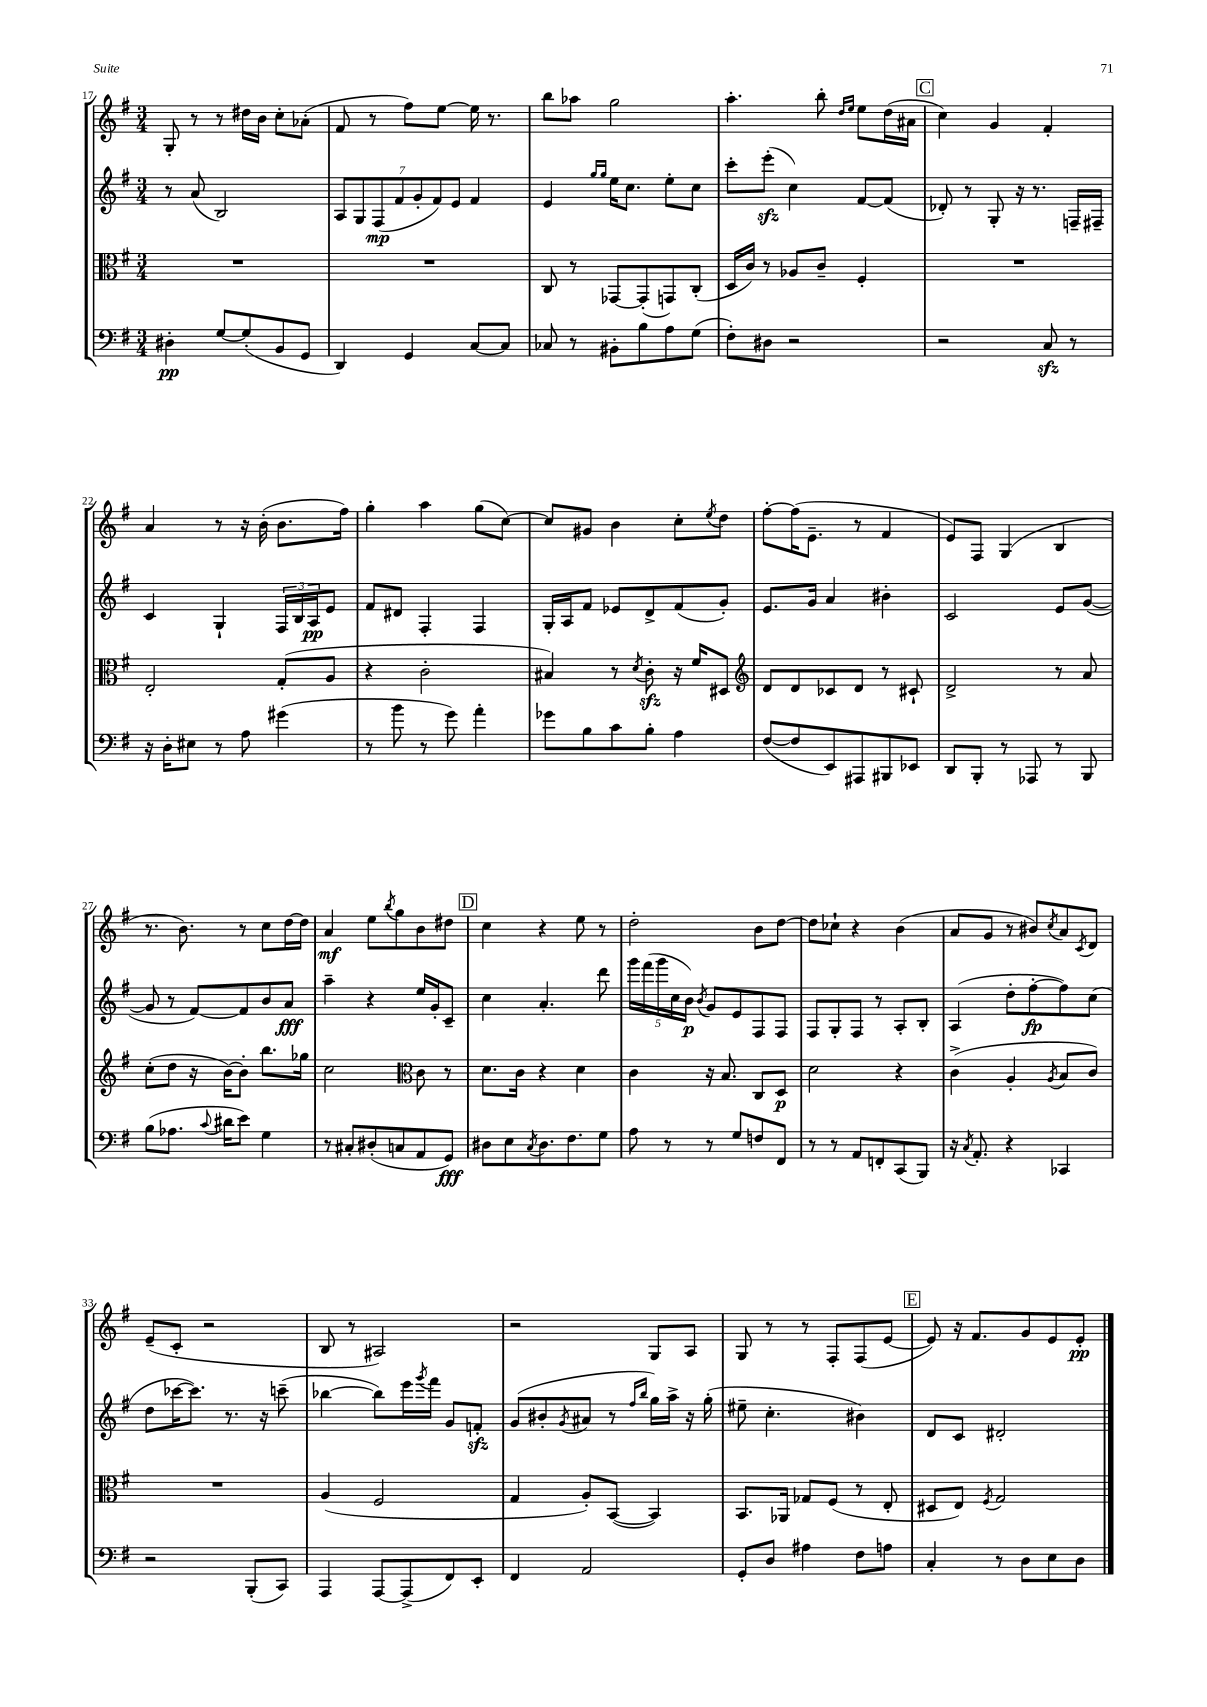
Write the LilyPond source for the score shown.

<<
\new StaffGroup <<
\new Staff = "s0" {
    \clef treble \key g \major \numericTimeSignature \time 3/4
    g8-. r8 r8 dis''16 b'16 c''8-. aes'8-.( |
    fis'8 r8 fis''8) e''8~ e''16 r8. |
    b''8 aes''8 g''2 |
    a''4.-. b''8-. \grace { d''16 e''16 } e''8 d''16( ais'16 |
    \mark \markup { \box "C" } c''4) g'4 fis'4-. |
    a'4 r8 r16 b'16-.( b'8. fis''16) |
    g''4-. a''4 g''8( c''8~) |
    c''8 gis'8 b'4 c''8-. \acciaccatura { e''8 } d''8 |
    fis''8~-. fis''16( e'8.-- r8 fis'4 |
    e'8) fis8 g4( b4 |
    r8. b'8.) r8 c''8 d''16~ d''16 |
    a'4\mf e''8 \acciaccatura { b''8 } g''8 b'8 dis''8 |
    \mark \markup { \box "D" } c''4 r4 e''8 r8 |
    d''2-. b'8 d''8~ |
    d''8 ces''8-! r4 b'4( |
    a'8 g'8 r8 bis'8) \acciaccatura { c''8 } a'8 \acciaccatura { c'8 } d'8 |
    e'8--( c'8-. r2 |
    b8 r8 ais2) |
    r2 g8 a8 |
    g8 r8 r8 fis8-. fis8( e'8~ |
    \mark \markup { \box "E" } e'8) r16 fis'8. g'8 e'8 e'8-.\pp \bar "|." |
}
\new Staff = "s1" {
    \clef treble \key g \major \numericTimeSignature \time 3/4
    r8 a'8( b2) |
    \tuplet 7/4 { a8 g8 fis8\mp( fis'8 g'8-. fis'8) e'8 } fis'4 |
    e'4 \grace { g''16 g''16 } e''16 c''8. e''8-. c''8 |
    c'''8-. e'''8-.\sfz( c''4) fis'8~ fis'8( |
    \mark \markup { \box "C" } des'8-.) r8 g8-. r16 r8. f16-- fis16-- |
    c'4 g4-! \tuplet 3/2 { fis16 b16 a16\pp } e'8 |
    fis'8 dis'8 fis4-. fis4 |
    g16-. a16 fis'8 ees'8 d'8-> fis'8( g'8-.) |
    e'8. g'16 a'4 bis'4-. |
    c'2 e'8 g'8~( |
    g'8 r8 fis'8~) fis'8 b'8 a'8\fff |
    a''4-- r4 e''16 g'16-. c'8-- |
    \mark \markup { \box "D" } c''4 a'4.-. d'''8 |
    \tuplet 5/4 { g'''16 fis'''16( g'''16 c''16 b'16\p) } \acciaccatura { b'8 } g'8 e'8 fis8 fis8 |
    fis8 g8-. fis8 r8 a8-. b8-. |
    a4( d''8-. fis''8~-.\fp fis''8) c''8( |
    d''8 ces'''16~ ces'''8.) r8. r16 c'''8--( |
    bes''4~ bes''8) e'''16 \acciaccatura { g'''8 } fis'''16 g'8 f'8-.\sfz |
    g'8( bis'8-. \acciaccatura { g'8 } ais'8 r8 \grace { fis''16 b''16 } g''16) a''16-> r16 g''16-.( |
    eis''8-- c''4.-. bis'4) |
    \mark \markup { \box "E" } d'8 c'8 dis'2-. \bar "|." |
}
\new Staff = "s2" {
    \clef alto \key g \major \numericTimeSignature \time 3/4
    R2. |
    R2. |
    c8 r8 ges,8~ ges,8-.( g,8) c8-.( |
    d16 c'16) r8 aes8 c'8-- fis4-. |
    \mark \markup { \box "C" } R2. |
    e2-. g8-.( a8 |
    r4 c'2-. |
    bis4) r8 \acciaccatura { d'8 } c'8-.\sfz r16 fis'16 dis8 |
    \clef treble d'8 d'8 ces'8 d'8 r8 cis'8-! |
    d'2-> r8 a'8 |
    c''8-.( d''8 r16 b'16~) b'8-. b''8. ges''16 |
    c''2 \clef alto c'8 r8 |
    \mark \markup { \box "D" } d'8. c'16 r4 d'4 |
    c'4 r16 b8. c8 d8\p |
    d'2 r4 |
    c'4->( a4-. \acciaccatura { a8 } b8 c'8) |
    R2. |
    a4( fis2 |
    g4 a8-.) b,8~( b,4) |
    b,8. aes,16 ges8 fis8( r8 e8-. |
    \mark \markup { \box "E" } dis8 e8) \acciaccatura { fis8 } g2 \bar "|." |
}
\new Staff = "s3" {
    \clef bass \key g \major \numericTimeSignature \time 3/4
    dis4-.\pp g8~ g8-.( b,8 g,8 |
    d,4) g,4 c8~ c8 |
    ces8 r8 bis,8-. b8 a8 g8( |
    fis8-.) dis8 r2 |
    \mark \markup { \box "C" } r2 c8\sfz r8 |
    r16 d16-. eis8 r8 a8 gis'4( |
    r8 b'8 r8 g'8) a'4-. |
    ges'8 b8 c'8 b8-. a4 |
    fis8~( fis8 e,8) ais,,8 bis,,8 ees,8 |
    d,8 b,,8-. r8 aes,,8 r8 b,,8 |
    b8( aes8. \appoggiatura { c'8 } dis'16 e'8) g4 |
    r8 cis8-. dis8-.( c8 a,8 g,8\fff) |
    \mark \markup { \box "D" } dis8 e8 \acciaccatura { c8 } dis8. fis8. g8 |
    a8 r8 r8 g8 f8 fis,8 |
    r8 r8 a,8 f,8-. c,8( b,,8) |
    r16 \acciaccatura { c8 } a,8.-. r4 ces,4 |
    r2 b,,8-.( c,8) |
    a,,4 a,,8~ a,,8->( fis,8) e,8-. |
    fis,4 a,2 |
    g,8-. d8 ais4 fis8 a8 |
    \mark \markup { \box "E" } c4-. r8 d8 e8 d8 \bar "|." |
}
>>
>>
\layout { \context { \Score currentBarNumber = #17 } }
